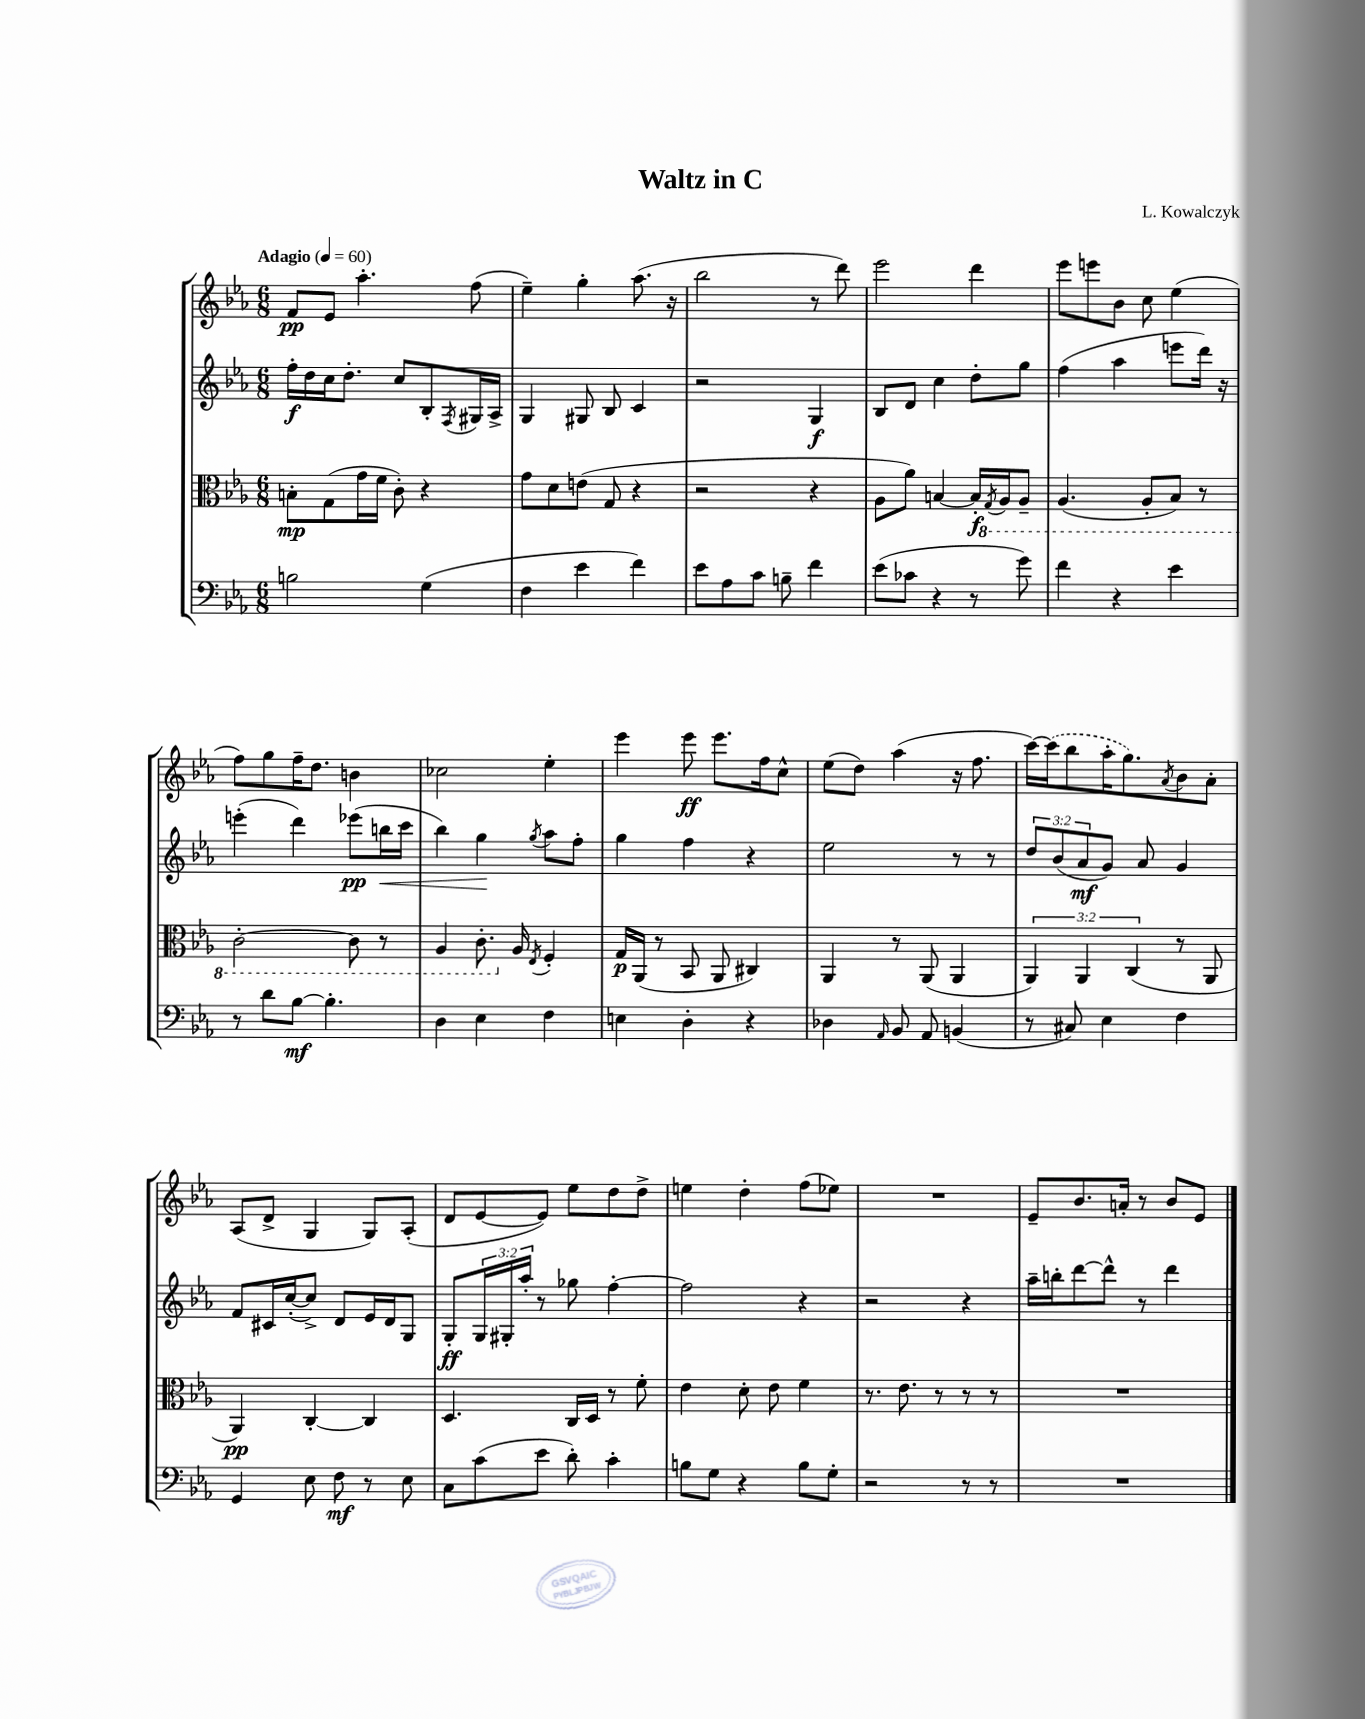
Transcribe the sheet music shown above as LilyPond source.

\header { title = "Waltz in C" composer = "L. Kowalczyk" }
<<
\new StaffGroup <<
\new Staff = "s0" {
    \clef treble \key ees \major \numericTimeSignature \time 6/8 \tempo "Adagio" 4 = 60
    f'8\pp ees'8 aes''4.-. f''8( |
    ees''4--) g''4-. aes''8.( r16 |
    bes''2 r8 d'''8) |
    ees'''2 d'''4 |
    ees'''8 e'''8 bes'8 c''8 ees''4( |
    f''8) g''8 f''16-- d''8. b'4 |
    ces''2 ees''4-. |
    ees'''4 ees'''8\ff ees'''8. f''16 c''8-^ |
    ees''8( d''8) aes''4( r16 f''8. |
    c'''16~) \once \slurDashed c'''16( bes''8 aes''16-. g''8.) \acciaccatura { aes'8 } bes'8 aes'8-. |
    aes8( d'8-> g4 g8) aes8-.( |
    d'8 ees'8~ ees'8) ees''8 d''8 d''8-> |
    e''4 d''4-. f''8( ees''8) |
    R2. |
    ees'8-- bes'8. a'16-. r8 bes'8 ees'8 \bar "|." |
}
\new Staff = "s1" {
    \clef treble \key ees \major \numericTimeSignature \time 6/8 \override Staff.TupletNumber.text = #tuplet-number::calc-fraction-text
    f''16-.\f d''16 c''16 d''8.-. c''8 bes8-. \acciaccatura { f8 } gis16 aes16-> |
    g4 gis8 bes8 c'4 |
    r2 g4\f |
    bes8 d'8 c''4 d''8-. g''8 |
    f''4( aes''4 e'''8 d'''16) r16 |
    e'''4-.( d'''4) ees'''8\pp( b''16\< c'''16 |
    bes''4) g''4\! \acciaccatura { g''8 } aes''8 f''8-. |
    g''4 f''4 r4 |
    ees''2 r8 r8 |
    \tuplet 3/2 { d''8 bes'8( aes'8\mf } g'8) aes'8 g'4 |
    f'8 cis'16 c''16~-.( c''8->) d'8 ees'16 d'16 g8 |
    g8-.\ff \tuplet 3/2 { g16 gis16-. aes''16-. } r8 ges''8 f''4~-. |
    f''2 r4 |
    r2 r4 |
    aes''16-- b''16-. d'''8~ d'''8-^ r8 d'''4 \bar "|." |
}
\new Staff = "s2" {
    \clef alto \key ees \major \numericTimeSignature \time 6/8 \override Staff.TupletNumber.text = #tuplet-number::calc-fraction-text
    b8-.\mp g8( g'16 f'16 c'8-.) r4 |
    g'8 d'8 e'8( g8 r4 |
    r2 r4 |
    aes8 aes'8) b4~ b16-.\f \ottava #-1 \acciaccatura { g,8 } aes,16 aes,8-- |
    aes,4.( aes,8-. bes,8) r8 |
    c2~-. c8 r8 |
    aes,4 c8.-. \ottava #0 aes16 \acciaccatura { ees8 } f4-. |
    g16\p aes,16( r8 bes,8 aes,8 cis4) |
    aes,4 r8 aes,8( aes,4 |
    \tuplet 3/2 { aes,4) aes,4 c4( } r8 aes,8 |
    aes,4\pp) c4~-. c4 |
    d4. c16 d16 r8 f'8-. |
    ees'4 d'8-. ees'8 f'4 |
    r8. ees'8. r8 r8 r8 |
    R2. \bar "|." |
}
\new Staff = "s3" {
    \clef bass \key ees \major \numericTimeSignature \time 6/8
    b2 g4( |
    f4 ees'4 f'4) |
    ees'8 aes8 c'8 b8-- f'4 |
    ees'8( ces'8 r4 r8 g'8) |
    f'4 r4 ees'4 |
    r8 d'8 bes8~\mf bes4.-. |
    d4 ees4 f4 |
    e4 d4-. r4 |
    des4 \grace { aes,16 } bes,8 aes,8 b,4( |
    r8 cis8) ees4 f4 |
    g,4 ees8 f8\mf r8 ees8 |
    c8 c'8( ees'8 d'8-.) c'4-. |
    b8 g8 r4 b8 g8-. |
    r2 r8 r8 |
    R2. \bar "|." |
}
>>
>>
\layout { \context { \Score \remove "Bar_number_engraver" } }
